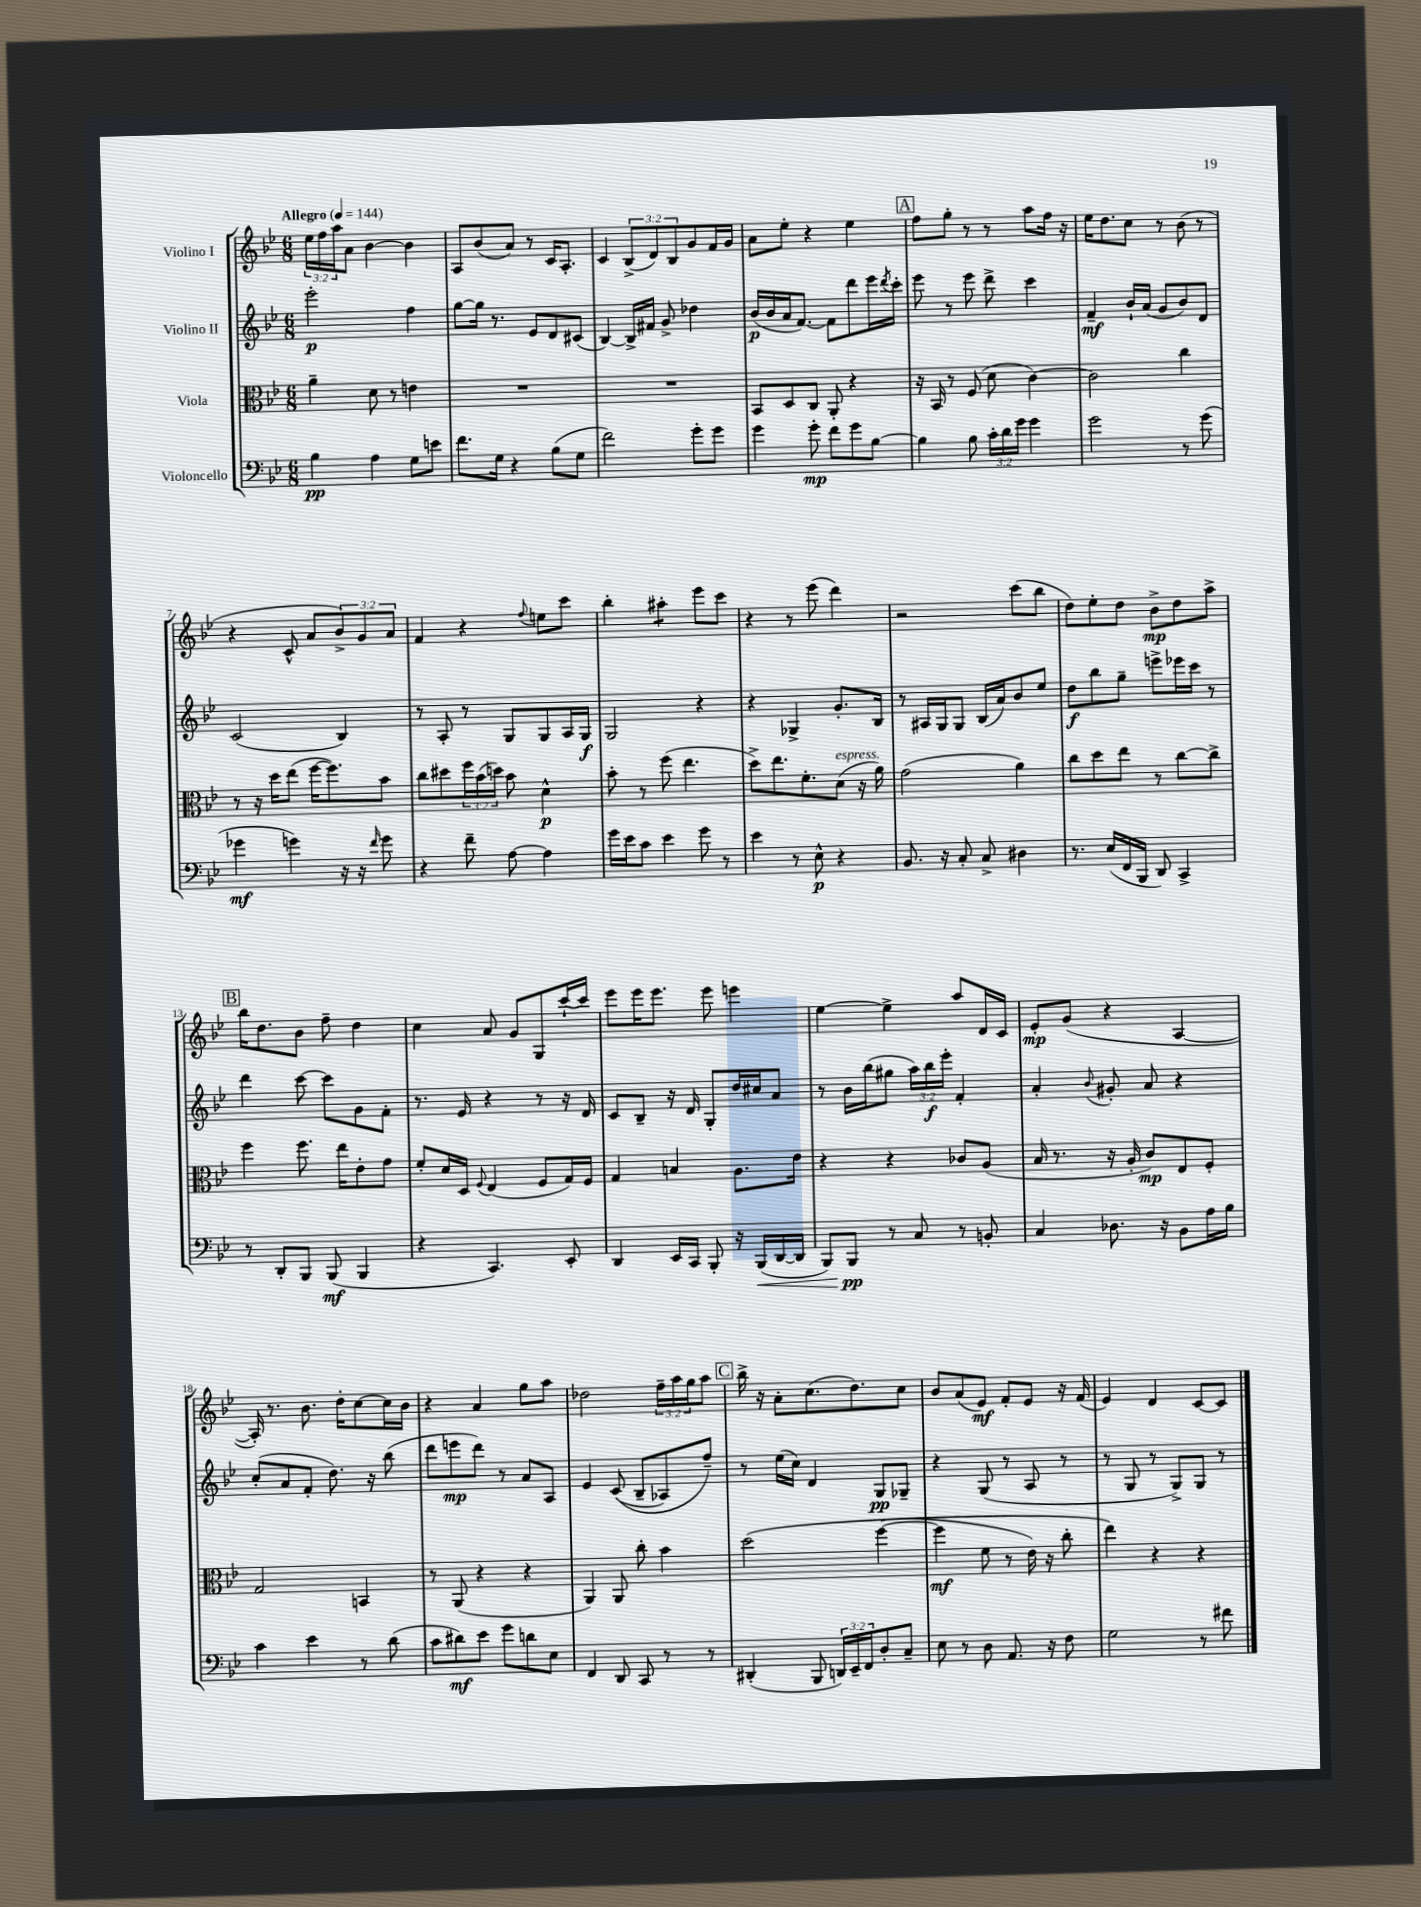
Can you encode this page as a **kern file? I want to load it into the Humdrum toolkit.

**kern	**kern	**kern	**kern
*staff4	*staff3	*staff2	*staff1
*clefF4	*clefC3	*clefG2	*clefG2
*k[b-e-]	*k[b-e-]	*k[b-e-]	*k[b-e-]
*M6/8	*M6/8	*M6/8	*M6/8
*MM144	*MM144	*MM144	*MM144
4B-	4a~	2eee-'	24ee-
.	.	.	24ff
.	.	.	24aa
.	.	.	8a
4A	8d	.	[4b-
.	8r	.	.
8G	4e	4ff	4b-]
8e	.	.	.
=	=	=	=
8.f	2.r	[8gg	8A
.	.	16gg]	(8b-
16G	.	8.r	.
4r	.	.	8a)
.	.	8e-	8r
(8B-	.	8d	16c
.	.	.	8.A'
8G	.	(8c#	.
=	=	=	=
2f)	2.r	[4B-)	4c
.	.	16B-^]	(12B-^
.	.	16f#	.
.	.	.	12d)
.	.	8g^	.
.	.	.	12B-
8g'	.	4dd-	8g
8g	.	.	16f
.	.	.	16g
=	=	=	=
4g	8BB-	(16b-	8a
.	.	16b-	.
.	8D	16a	8ee-'
.	.	[8.f)	.
8g'	8C	.	4r
8f	8AA'	8f]	.
8g	4r	8ddd	4ee-
[8B-	.	16eee-	.
.	.	8qddd	.
.	.	16ccc'	.
=	=	=	=
4B-]	16r	8eee-	8ff
.	16BB-	.	.
.	8r	8r	8gg'
8B-	(8F	8eee-	8r
24c'	8d	8ddd^	8r
24d	.	.	.
24g	.	.	.
4g	[4c)	4ccc	8aa
.	.	.	16ff
.	.	.	16r
=	=	=	=
2g	2c]	4f~	16ee-
.	.	.	8.dd
.	.	16b-`	8cc
.	.	(16a	.
.	.	8g	8r
8r	4cc	8b-)	(8b-
(8g	.	8d	8r
=	=	=	=
4g-	8r	(2c	4r
.	16r	.	.
.	16dd	.	.
4g)	(8ee-	.	8c^^
.	[16ff	.	8a
.	8.ff])	.	.
16r	.	4B-)	12b-^)
16r	.	.	.
.	.	.	12g
16qqf	.	.	.
8g	8b-	.	.
.	.	.	12a
=	=	=	=
4r	8cc	8r	4f
.	8dd#	8A'	.
8f~	24ff	8r	4r
.	(24b-	.	.
.	24dd)	.	.
[8A	8b-	8G	.
.	.	.	8qqff
4A]	4d^^	8G	8ee
.	.	16A	8ccc
.	.	16G	.
=	=	=	=
16g	8b-'	2G	4bb-'
16e-	.	.	.
8c	8r	.	.
4e-	(8ff	.	4aa#'
.	4.ee-	.	.
8g	.	4r	8eee-
8r	.	.	8ccc
=	=	=	=
4e-	8dd^)	4r	4r
.	8.ee-	.	.
8r	.	4G-^	8r
.	8.f'	.	.
8E-^^	.	.	(8eee-
4r	(8d	8.g'	4ddd)
.	16r	.	.
.	16a)	16B-	.
=	=	=	=
8.BB-	(2g	8r	2r
.	.	16A#	.
16r	.	16G	.
8C'	.	8G	.
8C^	.	(16B-	.
.	.	16a)	.
4D#	4a)	8b-	(8ccc
.	.	8ee-	8bb-
=	=	=	=
8.r	8cc	8dd	8dd)
.	8dd	8bb-	8ee-'
(16E-	.	.	.
16FF	8ee-	8gg~	8dd
16BBB-	.	.	.
8DD)	8r	8eee^	8b-^
4CC^	[8cc	16eee-	8dd
.	.	16ccc	.
.	8cc^]	8r	8aa^
=	=	=	=
8r	4ff	4ddd	16bb-
.	.	.	8.dd
8DD'	.	.	.
8BBB-	8.ff	[8ccc	8b-
(8BBB-	.	8ccc]	8ff~
.	16ee-	.	.
4BBB-	8e-'	8g	4dd
.	8g	8f'	.
=	=	=	=
4r	8f'	8.r	4cc
.	16d	.	.
.	16D	16e-	.
.	8qqF	.	.
4.CC)	(4E-	4r	8a
.	.	.	8g
.	8F	8r	8G
8EE-'	16G)	16r	[16ccc`
.	16F	16d	16ccc]
=	=	=	=
4DD	4G	8c	8eee-
.	.	8B-~	16eee-
.	.	.	8.eee-
16EE-	4B	16r	.
16CC	.	16d	.
8BBB-'	.	8G'	8eee-
16r	8.A	16dd	4eee
(16BBB-	.	16cc#	.
[16DD	.	8a	.
16DD]	16e-	.	.
=	=	=	=
8BBB-)	4r	8r	[4ee-
8BBB-	.	16b-	.
.	.	(16bb-	.
8r	4r	8gg#	4ee-^]
8C	.	24aa)	.
.	.	24bb-	.
.	.	24eee-'	.
8r	8c-	4f'	8aa
8BB'	(8A	.	16d
.	.	.	16c
=	=	=	=
4C	16B-	4a'	8e-'
.	8.r	.	.
.	.	.	(8g
.	.	8qqb-	.
8.D-	16r	8g#'	4r
.	16A'	.	.
.	8c)	8a	.
16r	.	.	.
8BB-	8E-	4r	[4A
16A	8F'	.	.
16B-	.	.	.
=	=	=	=
4c	2G	(8cc'	16A'])
.	.	.	8.r
.	.	8a	.
4e-	.	8f'	8.b-
.	.	8.dd)	.
.	.	.	16dd'
8r	4BB	.	[8cc
.	.	16r	.
(8d	.	(8bb-	16cc]
.	.	.	16b-
=	=	=	=
8c	8r	8ddd	4r
8d#)	(8AA	8eee	.
8e-	4r	8ddd)	4a
8g	.	8r	.
8d	4r	8a	8gg
8E-	.	8A	8aa
=	=	=	=
4FF	4AA)	4e-	2dd-
8DD	8AA	&((8c	.
8CC	8cc'	8B-~	.
8r	4b-	8A-)	24ff~
.	.	.	24aa
.	.	.	24gg
8r	.	8ff~&)	8aa
=	=	=	=
(4DD#'	&(2dd	8r	16bb-^
.	.	.	16r
.	.	(16ee-	8a'
.	.	16cc)	.
8BBB-	.	4d	(8.cc
24DD)	.	.	.
24EE-~	.	.	.
.	.	.	8.dd)
24FF	.	.	.
8D'	([4ff	8G	.
8C~	.	8G-~	8cc
=	=	=	=
8E-	4ff]	4r	8b-
8r	.	.	(8a
8D	8f	(8G	8e-)
8.AA	8r	8r	8f'
.	16e-)	8A	8e-
16r	16r	.	.
8F	8cc'	8r	16r
.	.	.	(16f
=	=	=	=
2G	4ee-&)	8r	4e-)
.	.	8G	.
.	4r	8r	4d
.	.	8G^)	.
8r	4r	8G	[8c
8f#	.	8r	8c]
==	==	==	==
*-	*-	*-	*-
